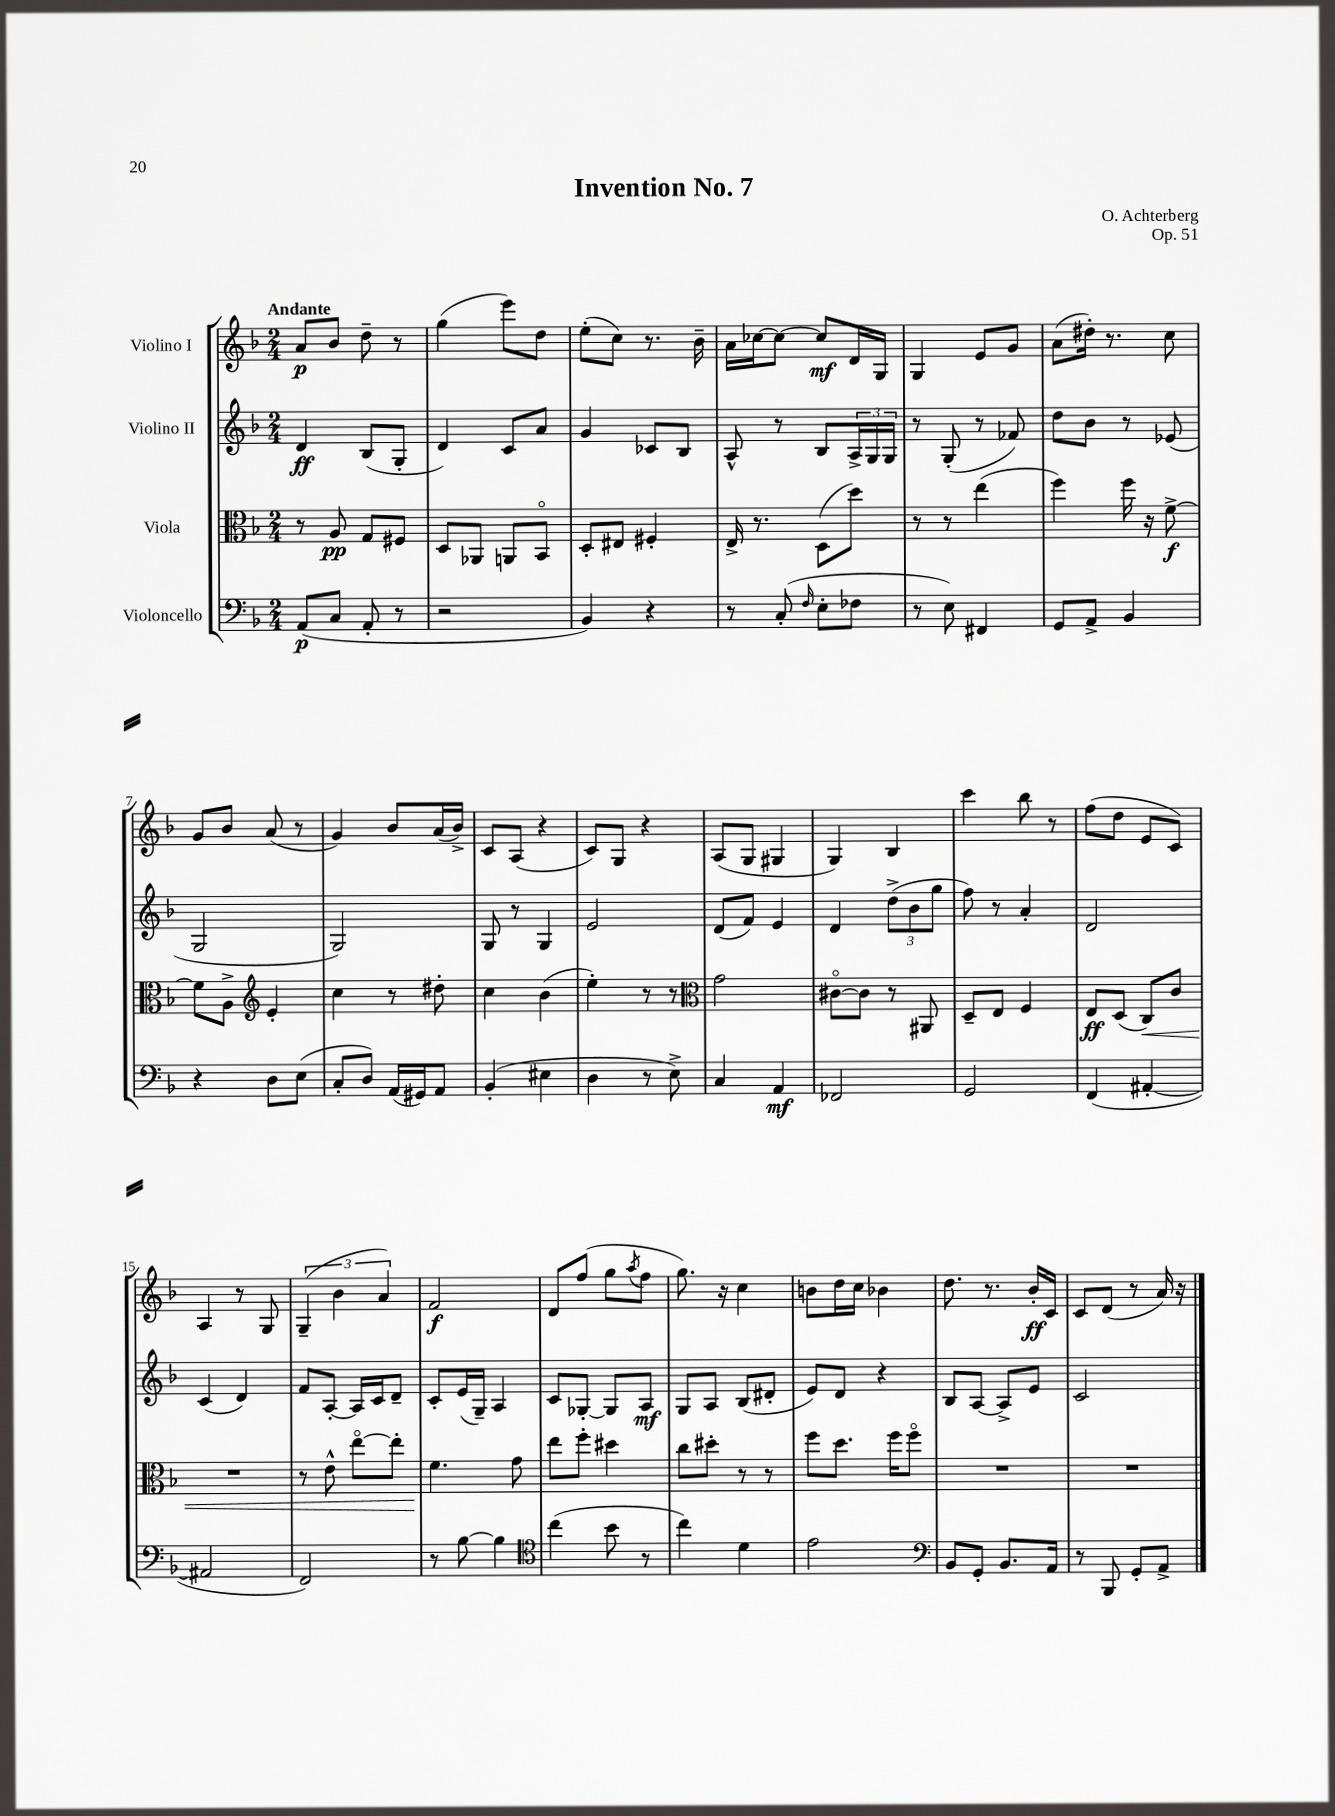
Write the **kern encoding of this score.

**kern	**kern	**kern	**kern
*staff4	*staff3	*staff2	*staff1
*clefF4	*clefC3	*clefG2	*clefG2
*k[b-]	*k[b-]	*k[b-]	*k[b-]
*M2/4	*M2/4	*M2/4	*M2/4
(8AA	8r	4d	8a
8C	8A	.	8b-
8AA'	8G	(8B-	8dd~
8r	8F#	8G'	8r
=	=	=	=
2r	8D	4d)	(4gg
.	8AA-	.	.
.	8AA	8c	8eee)
.	8BB-o	8a	8dd
=	=	=	=
4BB-)	8D'	4g	(8ee'
.	8E#	.	8cc)
4r	4F#'	8c-	8.r
.	.	8B-	.
.	.	.	16b-~
=	=	=	=
8r	16E^	8A^^	16a
.	8.r	.	[16cc-
(8C'	.	8r	8cc-_
16qqF	.	.	.
8E'	(8D	8B-	8cc-]
8F-	8dd)	24A^	16d
.	.	24G	.
.	.	.	16G
.	.	24G	.
=	=	=	=
8r	8r	8r	4G
8E)	8r	(8G'	.
4FF#	(4ee	8r	8e
.	.	8f-)	8g
=	=	=	=
8GG	4ff)	8dd	(8a
8AA^	.	8b-	16dd#')
.	.	.	8.r
4BB-	16ff	8r	.
.	16r	.	.
.	[8f^	(8e-	8cc
=	=	=	=
4r	8f]	2G	8g
.	8A^	.	8b-
*	*clefG2	*	*
8D	4e'	.	(8a
(8E	.	.	8r
=	=	=	=
8C'	4cc	2G)	4g)
8D)	.	.	.
(16AA	8r	.	8b-
16GG#)	.	.	.
8AA	8dd#'	.	(16a
.	.	.	16b-^)
=	=	=	=
(4BB-'	4cc	8G	8c
.	.	8r	(8A
4E#	(4b-	4G	4r
=	=	=	=
4D	4ee')	2e	8c)
.	.	.	8G
8r	8r	.	4r
8E^)	8r	.	.
=	=	=	=
*	*clefC3	*	*
4C	2g	(8d	(8A
.	.	8f)	8G
4AA	.	4e	4G#
=	=	=	=
2FF-	[8c#o	4d	4G)
.	8c#]	.	.
.	8r	(12dd^	4B-
.	.	12b-	.
.	8AA#	.	.
.	.	12gg	.
=	=	=	=
2GG	8D~	8ff)	4ccc
.	8E	8r	.
.	4F	4a'	8bb-
.	.	.	8r
=	=	=	=
(4FF	8E	2d	(8ff
.	(8D	.	8dd
[4AA#'	8C)	.	8e
.	8c	.	8c)
=	=	=	=
2AA#]	2r	(4c	4A
.	.	4d)	8r
.	.	.	8G
=	=	=	=
2FF)	8r	8f	(6G~
.	8e^^	[8A'	.
.	.	.	6b-
.	[8eeo	16A]	.
.	.	16c	.
.	.	.	6a)
.	8ee']	8d~	.
=	=	=	=
8r	4.f	8c'	2f
[8B-	.	(16e	.
.	.	16G~)	.
4B-]	.	4A	.
.	8g	.	.
=	=	=	=
*clefC4	*	*	*
(4cc	8ee	8c	8d
.	8ff'	[8G-'	(8ff
8b-	4dd#	8G-]	8gg
.	.	.	8qaa
8r	.	8A	8ff
=	=	=	=
4cc)	8cc	8G	8.gg)
.	8dd#'	8A	.
.	.	.	16r
4d	8r	(8B-	4cc
.	8r	8d#'	.
=	=	=	=
2e	8ff	8e)	8b
.	8.dd	8d	16dd
.	.	.	16cc
.	.	4r	4b-
.	16ff	.	.
.	8ffo	.	.
=	=	=	=
*clefF4	*	*	*
8BB-	2r	8B-	8.dd
8GG'	.	[8A	.
.	.	.	8.r
8.BB-	.	8A^]	.
.	.	8e	16b-'
16AA	.	.	16c
=	=	=	=
8r	2r	2c	8c
8BBB-	.	.	(8d
8GG'	.	.	8r
8AA^	.	.	16a)
.	.	.	16r
==	==	==	==
*-	*-	*-	*-
